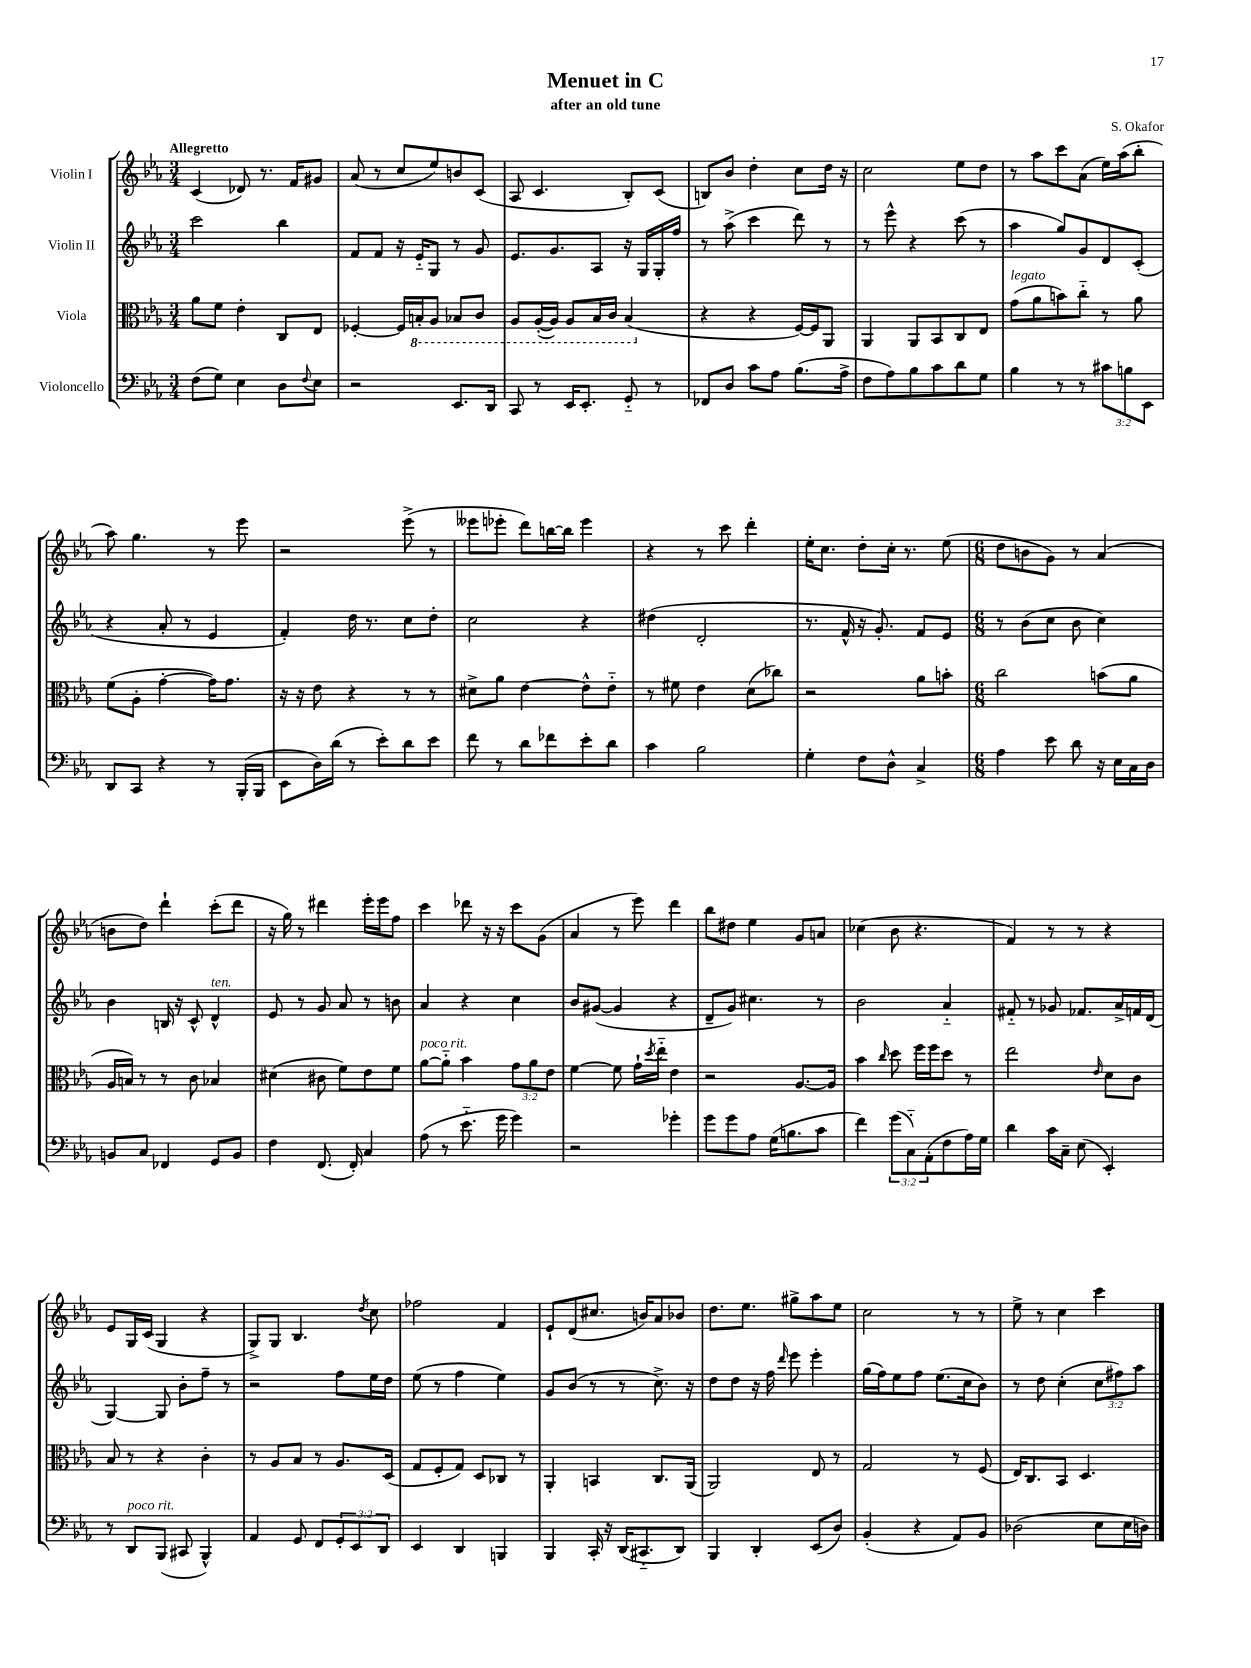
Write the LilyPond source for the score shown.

\header { title = "Menuet in C" composer = "S. Okafor" subtitle = "after an old tune" }
<<
\new StaffGroup <<
\new Staff = "s0" \with { instrumentName = "Violin I" } {
    \clef treble \key ees \major \numericTimeSignature \time 3/4 \tempo "Allegretto"
    c'4( des'8) r8. f'16 gis'8 |
    aes'8( r8 c''8 ees''8) b'8 c'8( |
    aes8 c'4. bes8-.) c'8( |
    b8) bes'8 d''4-. c''8 d''16 r16 |
    c''2 ees''8 d''8 |
    r8 aes''8 c'''8 aes'8( ees''16) aes''16( bes''8-. |
    aes''8) g''4. r8 ees'''8 |
    r2 ees'''8->( r8 |
    eeses'''8 ees'''8-. d'''8) b''16~ b''16 ees'''4 |
    r4 r8 c'''8 d'''4-. |
    ees''16-. c''8. d''8-. c''16-. r8. ees''8( |
    \numericTimeSignature \time 6/8 d''8 b'8 g'8) r8 aes'4( |
    b'8 d''8) d'''4-! c'''8-.( d'''8 |
    r16 g''16) r8 dis'''4 ees'''16-. ees'''16 f''8 |
    c'''4 des'''8 r16 r16 c'''8 g'8( |
    aes'4 r8 ees'''8) d'''4 |
    bes''8 dis''8 ees''4 g'8 a'8 |
    ces''4( bes'8 r4. |
    f'4) r8 r8 r4 |
    ees'8 g16 c'16( g4 r4 |
    g8->) g8 bes4. \acciaccatura { d''8 } c''8 |
    fes''2 f'4 |
    ees'8-! d'8( cis''8. b'16) aes'8 bes'8 |
    d''8. ees''8. gis''8-> aes''8 ees''8 |
    c''2 r8 r8 |
    ees''8-> r8 c''4 c'''4 \bar "|." |
}
\new Staff = "s1" \with { instrumentName = "Violin II" } {
    \clef treble \key ees \major \numericTimeSignature \time 3/4 \override Staff.TupletNumber.text = #tuplet-number::calc-fraction-text
    c'''2 bes''4 |
    f'8 f'8 r16 ees'16-_ g8 r8 g'8 |
    ees'8. g'8. aes8 r16 g16 g16-. f''16 |
    r8 aes''8->( c'''4 d'''8) r8 |
    r8 ees'''8-^ r4 c'''8( r8 |
    aes''4 g''8) g'8 d'8 c'8-.( |
    r4 aes'8-. r8 ees'4 |
    f'4-.) d''16 r8. c''8 d''8-. |
    c''2 r4 |
    dis''4( d'2-. |
    r8. f'16-^ r16 g'8.-.) f'8 ees'8 |
    \numericTimeSignature \time 6/8 r8 bes'8( c''8 bes'8 c''4) |
    bes'4 b16 r16 c'8-^ d'4-^^\markup { \italic "ten." } |
    ees'8 r8 g'8 aes'8 r8 b'8 |
    aes'4 r4 c''4 |
    bes'8 gis'8~( gis'4 r4 |
    d'8-- g'8) cis''4. r8 |
    bes'2 aes'4-_ |
    fis'8-_ r8 ges'8 fes'8. aes'16-> f'16 d'16( |
    g4~) g8 bes'8-. f''8-- r8 |
    r2 f''8 ees''16 d''16 |
    ees''8( r8 f''4 ees''4) |
    g'8 bes'8( r8 r8 c''8.->) r16 |
    d''8 d''8 r16 f''16 \grace { d'''16 } ees'''8 ees'''4-. |
    g''16( f''16) ees''8 f''8 ees''8.( c''16 bes'8) |
    r8 d''8 c''4-.( \tuplet 3/2 { c''8 fis''8) aes''8 } \bar "|." |
}
\new Staff = "s2" \with { instrumentName = "Viola" } {
    \clef alto \key ees \major \numericTimeSignature \time 3/4 \override Staff.TupletNumber.text = #tuplet-number::calc-fraction-text
    aes'8 f'8 ees'4-. c8 ees8 |
    fes4~-. fes16 \ottava #-1 b,16-. aes,8 bes,8 c8 |
    aes,8 aes,16~-.( aes,16) aes,8 bes,16 c16 bes,4( \ottava #0 |
    r4 r4 f16~) f16 aes,8 |
    aes,4 aes,8 bes,8 c8 ees8 |
    g'8^\markup { \italic "legato" }( aes'8 b'8) c''8-_ r8 aes'8 |
    f'8( aes8-. g'4~-. g'16) g'8. |
    r16 r16 ees'8 r4 r8 r8 |
    dis'8-> aes'8 ees'4~ ees'8-^ ees'8-_ |
    r8 fis'8 ees'4 d'8( ces''8) |
    r2 aes'8 b'8-. |
    \numericTimeSignature \time 6/8 c''2 b'8( aes'8 |
    aes16 b16) r8 r8 c'8 bes4 |
    dis'4( cis'8 f'8) ees'8 f'8 |
    aes'8~^\markup { \italic "poco rit." } aes'8-_ bes'4 \tuplet 3/2 { g'8 aes'8 ees'8 } |
    f'4~ f'8 g'16-! \acciaccatura { d''8 } ees''16-_ ees'4 |
    r2 aes8.~ aes16 |
    bes'4 \grace { c''16 } d''8 f''16 f''16 d''8 r8 |
    ees''2 \grace { ees'16 } d'8 c'8 |
    bes8 r8 r4 c'4-. |
    r8 aes8 bes8 r8 aes8. d16( |
    g8 f8-. g8) d8 ces8 r8 |
    aes,4-. b,4 c8. aes,16( |
    aes,2) ees8 r8 |
    g2 r8 f8( |
    ees16) c8. bes,8 d4. \bar "|." |
}
\new Staff = "s3" \with { instrumentName = "Violoncello" } {
    \clef bass \key ees \major \numericTimeSignature \time 3/4 \override Staff.TupletNumber.text = #tuplet-number::calc-fraction-text
    f8( g8) ees4 d8 \appoggiatura { f8 } ees8 |
    r2 ees,8. d,16 |
    c,8 r8 ees,16 ees,8.-. g,8-_ r8 |
    fes,8 d8 c'8 aes8 bes8.( aes16-> |
    f8 aes8) bes8 c'8 d'8 g8 |
    bes4 r8 r8 \tuplet 3/2 { cis'8 b8 ees,8 } |
    d,8 c,8 r4 r8 bes,,16-.( bes,,16 |
    ees,8 d16) d'16( r8 ees'8-.) d'8 ees'8 |
    f'8 r8 d'8 fes'8 ees'8-. d'8 |
    c'4 bes2 |
    g4-. f8 d8-^ c4-> |
    \numericTimeSignature \time 6/8 aes4 ees'8 d'8 r16 ees16 c16 d16 |
    b,8 c8 fes,4 g,8 b,8 |
    f4 f,8.( f,16-.) c4 |
    aes8( r8 ees'8.-_ g'16 g'4) |
    r2 ges'4-. |
    g'8 g'8 aes8 g16( b8. c'8 |
    f'4) \tuplet 3/2 { g'8( c8-_) aes,8-.( } f8 aes16) g16 |
    d'4 c'16 c16-- ees8( ees,4-.) |
    r8 d,8^\markup { \italic "poco rit." } bes,,8( cis,8 bes,,4-^) |
    aes,4 g,8 f,8 \tuplet 3/2 { g,8-. ees,8 d,8 } |
    ees,4 d,4 b,,4 |
    bes,,4 c,16-. r16 d,16( cis,8.-_ d,8) |
    bes,,4 d,4-. ees,8( d8) |
    bes,4-.( r4 aes,8) bes,8 |
    des2( ees8 ees16 d16) \bar "|." |
}
>>
>>
\layout { \context { \Score \remove "Bar_number_engraver" } }
